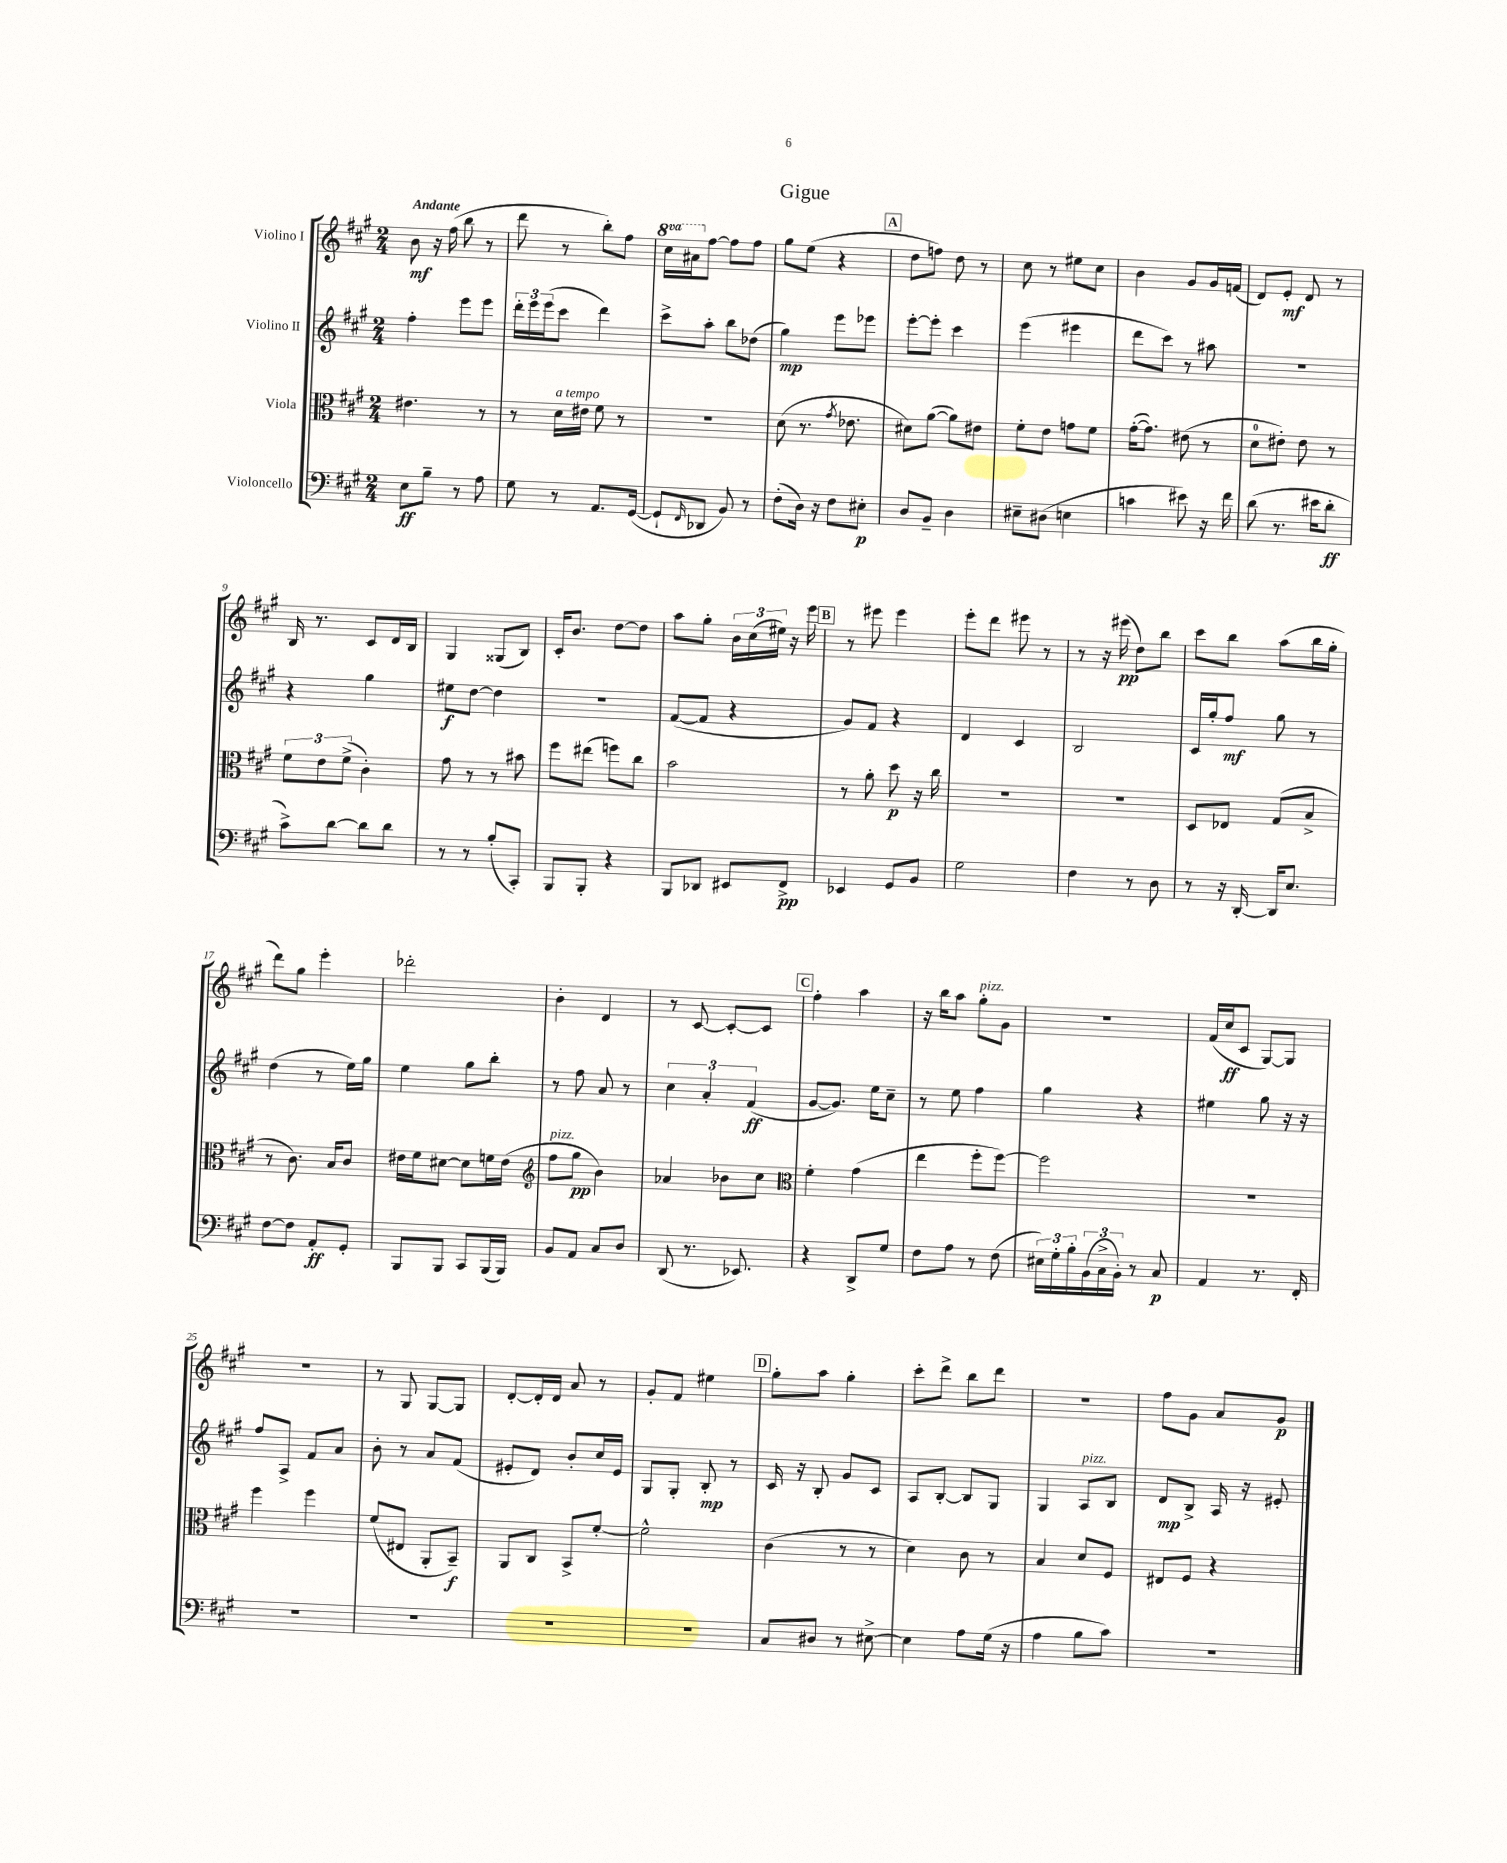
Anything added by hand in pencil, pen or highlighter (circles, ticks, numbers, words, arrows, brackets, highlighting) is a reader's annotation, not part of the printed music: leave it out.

**kern	**dynam	**kern	**dynam	**kern	**dynam	**kern	**dynam
*part4	*part4	*part3	*part3	*part2	*part2	*part1	*part1
*staff4	*staff4	*staff3	*staff3	*staff2	*staff2	*staff1	*staff1
*I"Violoncello	*	*I"Viola	*	*I"Violino II	*	*I"Violino I	*
*clefF4	*	*clefC3	*	*clefG2	*	*clefG2	*
*k[f#c#g#]	*	*k[f#c#g#]	*	*k[f#c#g#]	*	*k[f#c#g#]	*
*M2/4	*	*M2/4	*	*M2/4	*	*M2/4	*
=1	=1	=1	=1	=1	=1	=1	=1
!	!	!	!	!	!	!LO:TX:a:B:t=Andante	!
8E\L	ff	4.e#X\	.	4ff#'\	.	8b\	mf
8B~\J	.	.	.	.	.	16r	.
.	.	.	.	.	.	(16ff#\	.
8r	.	.	.	8eee\L	.	8bb\	.
8A\	.	8r	.	8eee\J	.	8r	.
=2	=2	=2	=2	=2	=2	=2	=2
8G#\	.	8r	.	24ddd'\LL	.	8ddd\	.
.	.	.	.	24eee\	.	.	.
.	.	.	.	(24eee\J	.	.	.
!	!	!LO:TX:a:i:t=a tempo	!	!	!	!	!
8r	.	16d\LL	.	8ccc#\J	.	8r	.
.	.	16e#X\JJ	.	.	.	.	.
8.AA/L	.	8f#\	.	4ddd\)	.	8bb'\L)	.
.	.	8r	.	.	.	8ff#\J	.
([16GG#/Jk	.	.	.	.	.	.	.
=3	=3	=3	=3	=3	=3	=3	=3
*	*	*	*	*	*	*8va	*
8GG#`/L]	.	2r	.	8ccc#^\L	.	16ccc#\LL	.
.	.	.	.	.	.	16aa#X\J	.
16qqFF#/	.	.	.	.	.	.	.
*	*	*	*	*	*	*X8va	*
8DD-X/J	.	.	.	8aa'\J	.	[8ff#\J	.
8BB/)	.	.	.	8bb\L	.	8ff#\L]	.
8r	.	.	.	(8dd-X\J	.	8ff#\J	.
=4	=4	=4	=4	=4	=4	=4	=4
(8F#'\L	.	(8d\	.	4gg#\)	mp	8gg#\L	.
16D\Jk)	.	8.r	.	.	.	(8ee\J	.
16r	.	.	.	.	.	.	.
8F#\L	.	.	.	8eee\L	.	4r	.
.	.	8qg#/	.	.	.	.	.
.	.	8.e-X\	.	.	.	.	.
8E#X'\J	p	.	.	8eee-X\J	.	.	.
!!LO:REH:place=s1:t=A
=5	=5	=5	=5	=5	=5	=5	=5
8D/L	.	8d#X\L)	.	[8eee'\L	.	8dd\L	.
8BB~/J	.	([8a\J	.	8eee'\J]	.	8ffn\J)	.
4D\	.	8a\L])	.	4ccc#\	.	8dd\	.
.	.	8e#X\J	.	.	.	8r	.
=6	=6	=6	=6	=6	=6	=6	=6
8E#X~\L	.	8f#'\L	.	(4eee\	.	8cc#\	.
(8D#X\J	.	8e\J	.	.	.	8r	.
4En\	.	8gn\L	.	4eee#X\	.	8ee#X\L	.
.	.	8f#\J	.	.	.	8cc#\J	.
=7	=7	=7	=7	=7	=7	=7	=7
4cn\	.	([16g#'\KL	.	8ddd\L	.	4b\	.
.	.	8.g#\J])	.	.	.	.	.
.	.	.	.	8ccc#\J)	.	.	.
8e#X\)	.	(8e#X\	.	8r	.	8g#/L	.
16r	.	8r	.	8aa#X\	.	16g#/L	.
16f#\	.	.	.	.	.	(16fn/JJ	.
=8	=8	=8	=8	=8	=8	=8	=8
(8d\	.	8d\L	.	2r	.	8d/L)	.
8.r	.	8e#X'\J)	.	.	.	8e'/J	mf
.	.	8e#\	.	.	.	8d/	.
16e#X\KL	.	.	.	.	.	.	.
8d'\J	ff	8r	.	.	.	8r	.
!!LO:LB:g=z
=9	=9	=9	=9	=9	=9	=9	=9
8c#^\L)	.	12f#\L	.	4r	.	16B/	.
.	.	.	.	.	.	8.r	.
.	.	12e\	.	.	.	.	.
[8d\J	.	.	.	.	.	.	.
.	.	(12f#^\J	.	.	.	.	.
8d\L]	.	4c#'\)	.	4gg#\	.	8c#/L	.
8d\J	.	.	.	.	.	16d/L	.
.	.	.	.	.	.	16B/JJ	.
=10	=10	=10	=10	=10	=10	=10	=10
8r	.	8g#\	.	8ee#X\L	f	4G#/	.
8r	.	8r	.	[8dd\J	.	.	.
(8B'/L	.	8r	.	4dd\]	.	(8G##X/L	.
8CC#'/J)	.	8b#X\	.	.	.	8B/J)	.
=11	=11	=11	=11	=11	=11	=11	=11
8BBB/L	.	8ff#\L	.	2r	.	16c#'/KL	.
.	.	.	.	.	.	8.b/J	.
8BBB'/J	.	(8ee#X\J	.	.	.	.	.
4r	.	8ffn\L)	.	.	.	[8dd\L	.
.	.	8cc#\J	.	.	.	8dd\J]	.
=12	=12	=12	=12	=12	=12	=12	=12
8BBB/L	.	2b\	.	([8f#/L	.	8aa\L	.
8DD-X/J	.	.	.	8f#/J]	.	8gg#'\J	.
8EE#X/L	.	.	.	4r	.	24b\LL	.
.	.	.	.	.	.	(24cc#\	.
.	.	.	.	.	.	24ee#X\JJ)	.
8FF#^/J	pp	.	.	.	.	16r	.
.	.	.	.	.	.	16eee\	.
!!LO:REH:place=s1:t=B
=13	=13	=13	=13	=13	=13	=13	=13
4EE-X/	.	8r	.	8g#/L)	.	8r	.
.	.	8a'\	.	8f#/J	.	8eee#X\	.
8GG#/L	.	8dd\	p	4r	.	4eee#\	.
8BB/J	.	16r	.	.	.	.	.
.	.	16cc#\	.	.	.	.	.
=14	=14	=14	=14	=14	=14	=14	=14
2G#\	.	2r	.	4d/	.	8eee'\L	.
.	.	.	.	.	.	8ddd\J	.
.	.	.	.	4c#/	.	8eee#X\	.
.	.	.	.	.	.	8r	.
=15	=15	=15	=15	=15	=15	=15	=15
4F#\	.	2r	.	2B/	.	8r	.
.	.	.	.	.	.	16r	.
.	.	.	.	.	.	(16eee#X\	pp
8r	.	.	.	.	.	8dd\L)	.
8D\	.	.	.	.	.	8bb\J	.
=16	=16	=16	=16	=16	=16	=16	=16
8r	.	8D/L	.	16c#/LL	.	8ccc#\L	.
.	.	.	.	16gg#'/J	.	.	.
16r	.	8E-X/J	.	8ff#/J	mf	8bb\J	.
[16DD'/	.	.	.	.	.	.	.
16DD/KL]	.	(8G#/L	.	8gg#\	.	(8aa\L	.
8.E/J	.	.	.	.	.	.	.
.	.	8B^/J	.	8r	.	16bb\L	.
.	.	.	.	.	.	16gg#'\JJ	.
!!LO:LB:g=z
=17	=17	=17	=17	=17	=17	=17	=17
[8F#\L	.	8r	.	(4dd\	.	8ddd\L)	.
8F#\J]	.	8.c#\)	.	.	.	8gg#\J	.
8AA'/L	ff	.	.	8r	.	4eee'\	.
.	.	16B/KL	.	.	.	.	.
8GG#'/J	.	8c#/J	.	16ee\LL)	.	.	.
.	.	.	.	16gg#\JJ	.	.	.
=18	=18	=18	=18	=18	=18	=18	=18
8BBB/L	.	16e#X\LL	.	4ee\	.	2ddd-X'\	.
.	.	16f#\J	.	.	.	.	.
8BBB/J	.	[8d#X\J	.	.	.	.	.
8CC#/L	.	8d#\L]	.	8gg#\L	.	.	.
(16BBB/L	.	16fn\L	.	8bb'\J	.	.	.
16BBB/JJ)	.	(16e#\JJ	.	.	.	.	.
=19	=19	=19	=19	=19	=19	=19	=19
*	*	*clefG2	*	*	*	*	*
!	!	!LO:TX:a:i:t=pizz.	!	!	!	!	!
8BB/L	.	8ff#\L	.	8r	.	4b'\	.
8AA/J	.	8gg#\J	pp	8ff#\	.	.	.
8C#/L	.	4b\)	.	8a/	.	4d/	.
8D/J	.	.	.	8r	.	.	.
=20	=20	=20	=20	=20	=20	=20	=20
(8DD/	.	4a-X/	.	6cc#\	.	8r	.
8.r	.	.	.	.	.	[8c#/	.
.	.	.	.	6a'/	.	.	.
.	.	8b-X\L	.	.	.	8c#'/L_	.
8.EE-X/)	.	.	.	.	.	.	.
.	.	.	.	(6f#/	ff	.	.
.	.	8cc#\J	.	.	.	8c#/J]	.
!!LO:REH:place=s1:t=C
=21	=21	=21	=21	=21	=21	=21	=21
*	*	*clefC3	*	*	*	*	*
4r	.	4f#'\	.	[8g#/L	.	4ff#'\	.
.	.	.	.	8.g#/J])	.	.	.
8DD^/L	.	(4g#\	.	.	.	4aa\	.
.	.	.	.	16ee\KL	.	.	.
8G#/J	.	.	.	8cc#~\J	.	.	.
=22	=22	=22	=22	=22	=22	=22	=22
8F#\L	.	4ee\	.	8r	.	16r	.
.	.	.	.	.	.	16bb\KL	.
8A\J	.	.	.	8ee\	.	8aa\J	.
!	!	!	!	!	!	!LO:TX:a:i:t=pizz.	!
8r	.	8ff#'\L	.	4ff#\	.	8gg#'\L	.
(8F#\	.	[8ff#\J)	.	.	.	8g#\J	.
=23	=23	=23	=23	=23	=23	=23	=23
24E#X\LL)	.	2ff#\]	.	4gg#\	.	2r	.
24G#'\	.	.	.	.	.	.	.
24B'\	.	.	.	.	.	.	.
(24BB\	.	.	.	.	.	.	.
24C#^\	.	.	.	.	.	.	.
24BB'\JJ)	.	.	.	.	.	.	.
8r	.	.	.	4r	.	.	.
8C#/	p	.	.	.	.	.	.
=24	=24	=24	=24	=24	=24	=24	=24
4AA/	.	2r	.	4ee#X\	.	(16f#/LL	.
.	.	.	.	.	.	16cc#/J	ff
.	.	.	.	.	.	8c#/J	.
8.r	.	.	.	8gg#\	.	[8G#/L)	.
.	.	.	.	16r	.	8G#/J]	.
16FF#'/	.	.	.	16r	.	.	.
!!LO:LB:g=z
=25	=25	=25	=25	=25	=25	=25	=25
2r	.	4ff#\	.	8ff#/L	.	2r	.
.	.	.	.	8A^/J	.	.	.
.	.	4ff#\	.	8f#/L	.	.	.
.	.	.	.	8a/J	.	.	.
=26	=26	=26	=26	=26	=26	=26	=26
2r	.	(8f#/L	.	8b'\	.	8r	.
.	.	8E#X/J	.	8r	.	8G#/	.
.	.	8AA'/L	.	8a/L	.	[8G#/L	.
.	.	8BB~/J)	f	(8f#/J	.	8G#/J]	.
=27	=27	=27	=27	=27	=27	=27	=27
2r	.	8AA/L	.	8e#X'/L	.	[8d'/L	.
.	.	8C#/J	.	8d/J)	.	16d'/L]	.
.	.	.	.	.	.	16d/JJ	.
.	.	8BB^/L	.	8b'/L	.	8a/	.
.	.	[8f#'/J	.	16cc#/L	.	8r	.
.	.	.	.	16e#/JJ	.	.	.
=28	=28	=28	=28	=28	=28	=28	=28
2r	.	2f#^^\]	.	8G#/L	.	8g#'/L	.
.	.	.	.	8G#'/J	.	8f#/J	.
.	.	.	.	8B'/	mp	4ee#X\	.
.	.	.	.	8r	.	.	.
!!LO:REH:place=s1:t=D
=29	=29	=29	=29	=29	=29	=29	=29
8C#/L	.	(4c#\	.	16c#/	.	8gg#'\L	.
.	.	.	.	16r	.	.	.
8D#X/J	.	.	.	8B'/	.	8aa\J	.
8r	.	8r	.	8g#/L	.	4gg#'\	.
[8E#X^\	.	8r	.	8c#/J	.	.	.
=30	=30	=30	=30	=30	=30	=30	=30
4E#\]	.	4d\)	.	8A/L	.	8ccc#'\L	.
.	.	.	.	[8B'/J	.	8ddd^\J	.
8A\L	.	8c#\	.	8B/L]	.	8bb\L	.
(16G#\Jk	.	8r	.	8G#/J	.	8ddd\J	.
16r	.	.	.	.	.	.	.
=31	=31	=31	=31	=31	=31	=31	=31
4A\	.	4B/	.	4G#/	.	2r	.
!	!	!	!	!LO:TX:a:i:t=pizz.	!	!	!
8B\L	.	8d/L	.	8A/L	.	.	.
8c#\J)	.	8F#/J	.	8B/J	.	.	.
=32	=32	=32	=32	=32	=32	=32	=32
2r	.	8E#X/L	.	8d/L	mp	8ff#\L	.
.	.	8F#/J	.	8B^/J	.	8g#\J	.
.	.	4r	.	16A/	.	8a/L	.
.	.	.	.	16r	.	.	.
.	.	.	.	8e#X'/	.	8g#/J	p
==	==	==	==	==	==	==	==
*-	*-	*-	*-	*-	*-	*-	*-
